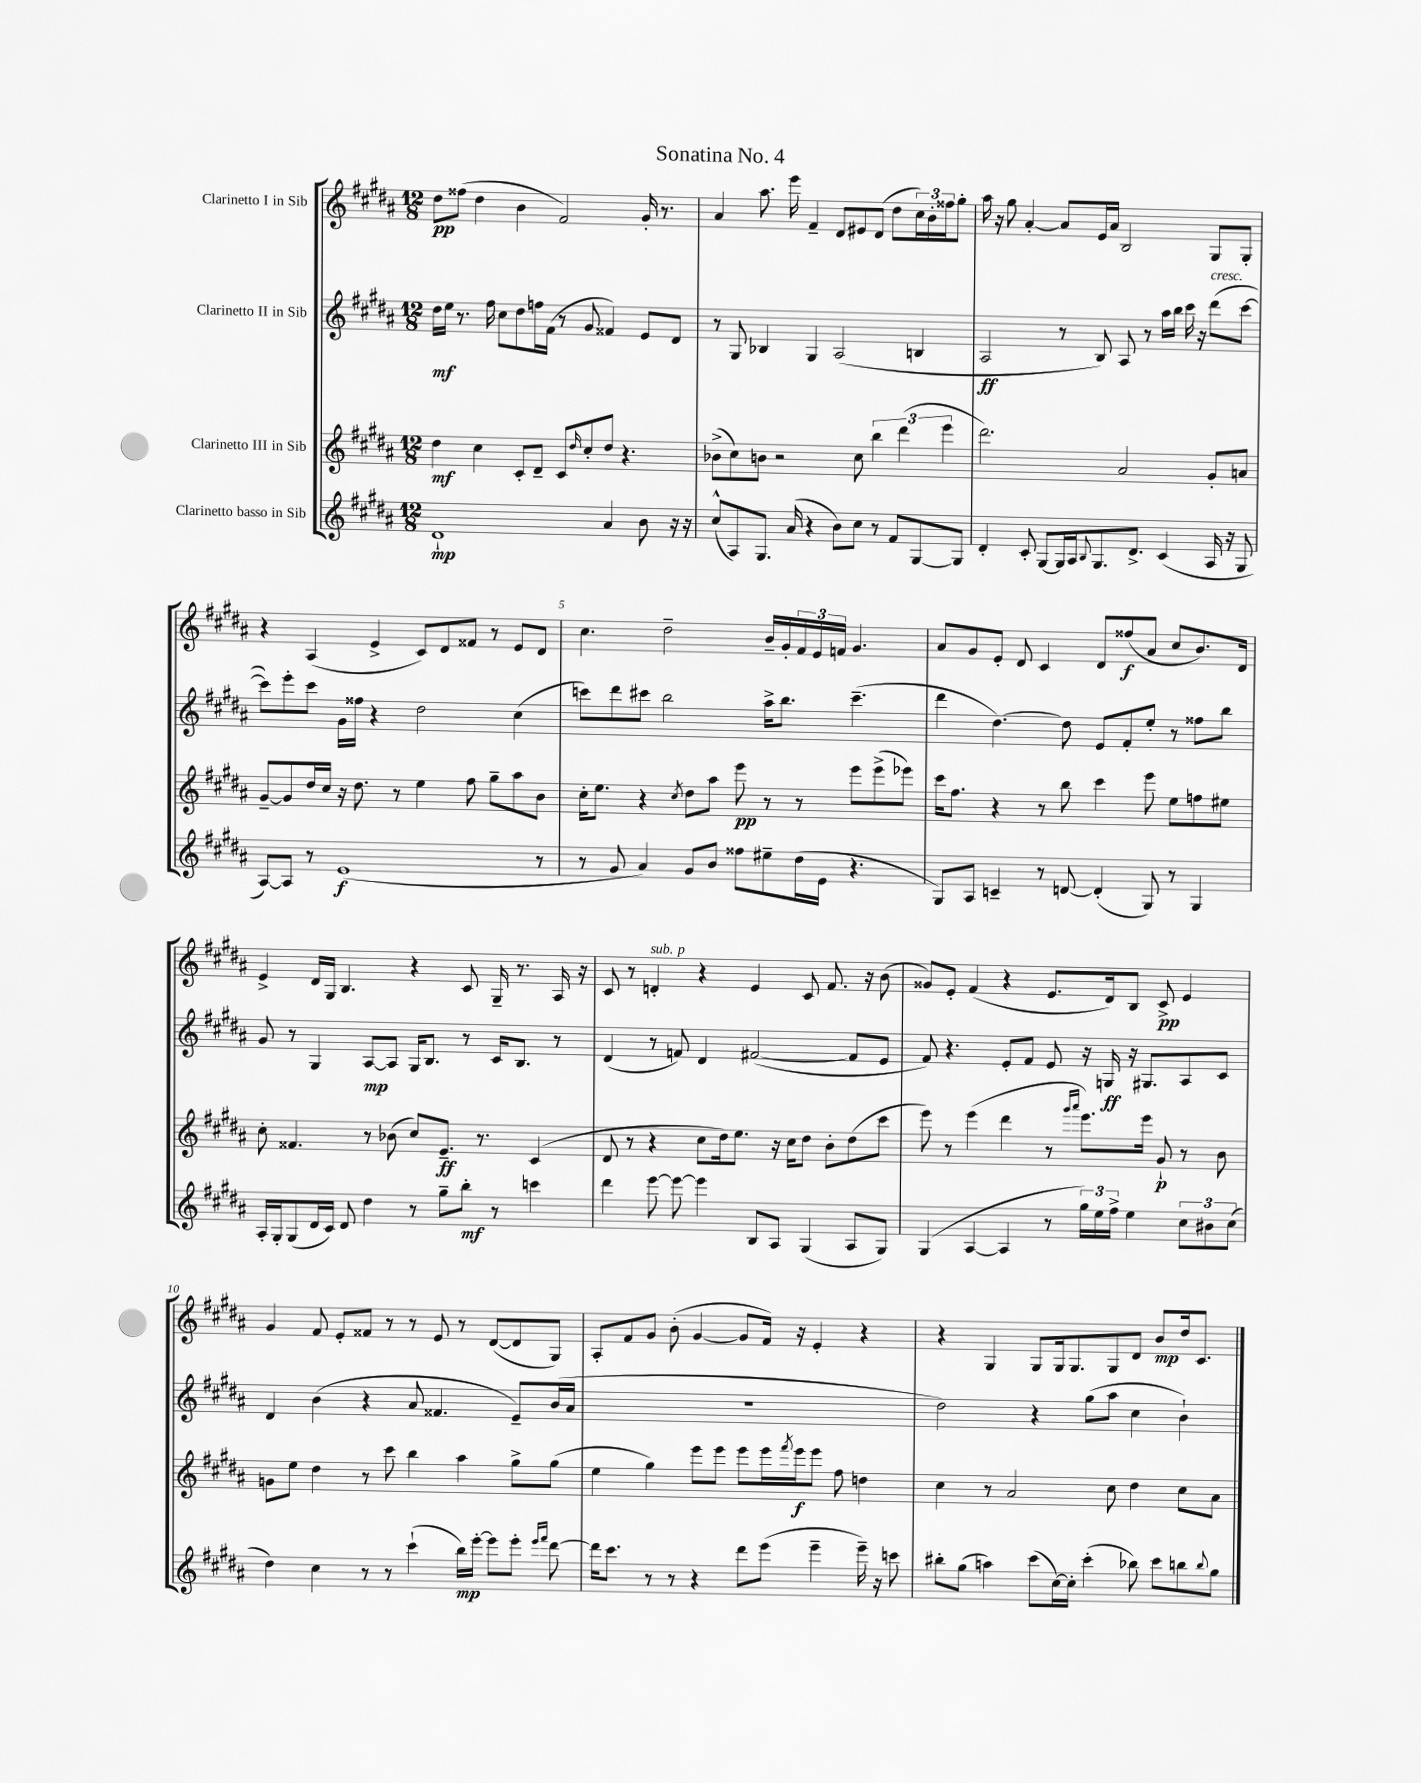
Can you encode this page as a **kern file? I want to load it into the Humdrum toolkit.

**kern	**dynam	**kern	**dynam	**kern	**dynam	**kern	**dynam
*part4	*part4	*part3	*part3	*part2	*part2	*part1	*part1
*staff4	*staff4	*staff3	*staff3	*staff2	*staff2	*staff1	*staff1
*I"Clarinetto basso in Sib	*	*I"Clarinetto III in Sib	*	*I"Clarinetto II in Sib	*	*I"Clarinetto I in Sib	*
*clefG2	*	*clefG2	*	*clefG2	*	*clefG2	*
*k[f#c#g#d#a#]	*	*k[f#c#g#d#a#]	*	*k[f#c#g#d#a#]	*	*k[f#c#g#d#a#]	*
*M12/8	*	*M12/8	*	*M12/8	*	*M12/8	*
=1	=1	=1	=1	=1	=1	=1	=1
1d#`	mp	4dd#\	mf	16dd#\LL	mf	8dd#\L	pp
.	.	.	.	16ee\JJ	.	.	.
.	.	.	.	8.r	.	(8ff##X\J	.
.	.	4cc#\	.	.	.	4dd#\	.
.	.	.	.	16ff#\	.	.	.
.	.	.	.	8cc#\L	.	.	.
.	.	8c#'/L	.	8dd#\	.	4b\	.
.	.	8d#~/J	.	16ffn\L	.	.	.
.	.	.	.	(16f#\JJ	.	.	.
.	.	8c#/L	.	8r	.	2f#/)	.
.	.	16qqdd#/	.	.	.	.	.
.	.	8cc#'/	.	8g#/	.	.	.
4a#/	.	8dd#/J	.	4f##X/)	.	.	.
.	.	4.r	.	.	.	.	.
8b\	.	.	.	8e/L	.	16g#'/	.
.	.	.	.	.	.	8.r	.
16r	.	.	.	8d#/J	.	.	.
16r	.	.	.	.	.	.	.
=2	=2	=2	=2	=2	=2	=2	=2
(8cc#^^/L	.	(8b-X^\L	.	8r	.	4a#/	.
8A#/)	.	8cc#\)	.	8G#/	.	.	.
8.G#/J	.	8bn\J	.	4B-X/	.	8.aa#\	.
.	.	2r	.	.	.	.	.
(16a#/	.	.	.	.	.	16eee\	.
4r	.	.	.	4G#/	.	4f#~/	.
8b\L)	.	.	.	(2A#/	.	8d#/L	.
8cc#\J	.	8cc#\	.	.	.	8e#X/	.
8r	.	6bb\	.	.	.	(8d#/J	.
8f#/L	.	.	.	.	.	8dd#\L	.
.	.	(6ddd#\	.	.	.	.	.
[8G#/	.	.	.	4Bn/	.	24cc#\L)	.
.	.	.	.	.	.	24b'\	.
.	.	6eee\	.	.	.	24ff##X\J	.
8G#/J]	.	.	.	.	.	8gg#'\J	.
=3	=3	=3	=3	=3	=3	=3	=3
4d#'/	.	2.ddd#\)	.	2A#/	ff	16aa#\	.
.	.	.	.	.	.	16r	.
.	.	.	.	.	.	8gg#\	.
8c#'/	.	.	.	.	.	[4a#'/	.
[8G#/L	.	.	.	.	.	.	.
16G#/L]	.	.	.	8r	.	8a#/L]	.
16A#/J	.	.	.	.	.	.	.
8qqB/	.	.	.	.	.	.	.
8.G#/	.	.	.	8B/)	.	16e/L	.
.	.	.	.	.	.	16a#/JJ	.
.	.	2a#/	.	8A#/	.	2B/	.
8.d#^/J	.	.	.	.	.	.	.
.	.	.	.	8r	.	.	.
(4c#/	.	.	.	16aa#\LL	.	.	.
.	.	.	.	16bb\JJ	.	.	.
.	.	.	.	16ccc#\	.	.	.
.	.	.	.	16r	.	.	.
!	!	!	!	!LO:TX:a:i:t=cresc.	!	!	!
16A#/	.	8g#'/L	.	(8ddd#\L	.	8G#/L	.
16r	.	.	.	.	.	.	.
8G#/	.	8an/J	.	[8ccc#\J	.	8G#'/J	.
!!LO:LB:g=z
=4	=4	=4	=4	=4	=4	=4	=4
[8A#/L)	.	[8g#~/L	.	8ccc#\L])	.	4r	.
8A#/J]	.	8g#/]	.	8eee'\	.	.	.
8r	.	16dd#/L	.	8ccc#\J	.	(4A#/	.
.	.	16cc#/JJ	.	.	.	.	.
(1e	f	16r	.	16g#\LL	.	.	.
.	.	8.dd#\	.	16ff##X\JJ	.	.	.
.	.	.	.	4r	.	4e^/	.
.	.	8r	.	.	.	.	.
.	.	4ee\	.	2dd#\	.	8c#/L)	.
.	.	.	.	.	.	8d#/	.
.	.	8ff#\	.	.	.	8f##X/J	.
.	.	8gg#~\L	.	.	.	8r	.
.	.	8aa#\	.	(4cc#\	.	8e/L	.
8r	.	8b\J	.	.	.	8d#/J	.
=5	=5	=5	=5	=5	=5	=5	=5
8r	.	16cc#'\KL	.	8cccn\L)	.	4.cc#\	.
.	.	8.ee\J	.	.	.	.	.
8g#/	.	.	.	8ddd#\	.	.	.
4a#/)	.	4r	.	8ccc#X\J	.	.	.
.	.	.	.	2bb\	.	2dd#~\	.
.	.	8qcc#/	.	.	.	.	.
8g#/L	.	8dd#\L	.	.	.	.	.
8b/J	.	8aa#\J	.	.	.	.	.
8ff##X\L	.	8eee\	pp	.	.	.	.
8ee#X~\	.	8r	.	16aa#^\KL	.	16b~/LL	.
.	.	.	.	8.bb\J	.	16g#'/	.
(16dd#\L	.	8r	.	.	.	24f#/	.
.	.	.	.	.	.	24e/	.
16e\JJ	.	.	.	.	.	.	.
.	.	.	.	.	.	24fn/JJ	.
4.r	.	8eee\L	.	(4.ccc#~\	.	4.g#/	.
.	.	(8eee^\	.	.	.	.	.
.	.	8eee-X\J)	.	.	.	.	.
=6	=6	=6	=6	=6	=6	=6	=6
8G#/L)	.	16ccc#\KL	.	4ddd#\	.	8a#/L	.
.	.	8.ff#\J	.	.	.	.	.
8A#/J	.	.	.	.	.	8g#/	.
4cn~/	.	4r	.	[4.dd#\)	.	8e'/J	.
.	.	.	.	.	.	8d#/	.
8r	.	8r	.	.	.	4c#/	.
[8dn/	.	8bb\	.	8dd#\]	.	.	.
(4d'/]	.	4ccc#\	.	8e/L	.	8d#/L	.
.	.	.	.	8f#'/	.	(8ff##X/	f
8G#/)	.	8eee\	.	8ee'/J	.	8a#/J	.
8r	.	8ee\L	.	8r	.	8cc#/L	.
4G#/	.	8ffn\	.	8ff##X\L	.	8.b/)	.
.	.	8ee#X\J	.	8bb\J	.	.	.
.	.	.	.	.	.	16d#/Jk	.
!!LO:LB:g=z
=7	=7	=7	=7	=7	=7	=7	=7
16A#'/LL	.	8cc#'\	.	8g#/	.	4e^/	.
16G#'/J	.	.	.	.	.	.	.
(8G#/	.	4.f##X/	.	8r	.	.	.
16d#/L	.	.	.	4G#/	.	16d#/LL	.
16c#/JJ)	.	.	.	.	.	16G#/JJ	.
8d#/	.	.	.	.	.	4.B/	.
4dd#\	.	8r	.	[8A#/L	mp	.	.
.	.	(8b-X\	.	8A#/J]	.	.	.
8r	.	8cc#/L)	.	16G#/KL	.	4r	.
.	.	.	.	8.B/J	.	.	.
8gg#~\L	.	8.e~/J	ff	.	.	.	.
8bb'\J	mf	.	.	8r	.	8c#/	.
.	.	8.r	.	.	.	.	.
8r	.	.	.	16c#/KL	.	16G#~/	.
.	.	.	.	8.B/J	.	8.r	.
4cccn\	.	(4c#/	.	.	.	.	.
.	.	.	.	8r	.	16A#/	.
.	.	.	.	.	.	16r	.
=8	=8	=8	=8	=8	=8	=8	=8
4ddd#\	.	8d#/	.	(4d#/	.	8c#/	.
.	.	8r	.	.	.	8r	.
!	!	!	!	!	!	!LO:TX:a:i:t=sub. p	!
[8eee\	.	4r	.	8r	.	4dn'/	.
8eee\_	.	.	.	8fn/)	.	.	.
4eee\]	.	8cc#\L	.	4d#/	.	4r	.
.	.	16dd#\k)	.	.	.	.	.
.	.	8.ee\J	.	.	.	.	.
8B/L	.	.	.	([2f#X/	.	4e/	.
8A#/J	.	16r	.	.	.	.	.
.	.	16cc#\KL	.	.	.	.	.
(4G#/	.	8dd#\J	.	.	.	8c#/	.
.	.	8b'\L	.	.	.	8.f#/	.
8A#/L	.	(8dd#\	.	8f#/L]	.	.	.
.	.	.	.	.	.	16r	.
8G#/J)	.	8ccc#\J	.	8e/J	.	(8b\	.
=9	=9	=9	=9	=9	=9	=9	=9
(4G#/	.	8eee\)	.	8f#/)	.	8g##X/L)	.
.	.	8r	.	4.r	.	8e'/J	.
[4A#/	.	(4eee\	.	.	.	(4f#/	.
4A#/]	.	4ddd#\	.	8e'/L	.	4r	.
.	.	.	.	8f#/J	.	.	.
8r	.	8r	.	8e/	.	8.e/L	.
.	.	16qqggg#/LL	.	.	.	.	.
.	.	16qqaaa#/JJ	.	.	.	.	.
24gg#\LL)	.	8.eee\L)	.	16r	.	.	.
24ee\	.	.	.	.	.	.	.
.	.	.	.	16Gn/	ff	16d#/k)	.
24ff#^\JJ	.	.	.	.	.	.	.
4ee\	.	.	.	16r	.	8B/J	.
.	.	16eee\Jk	.	8.G#X/L	.	.	.
.	.	8g#`/	p	.	.	8c#^/	pp
12cc#\L	.	8r	.	8A#/	.	4e/	.
12b#X\	.	.	.	.	.	.	.
.	.	8b\	.	8c#/J	.	.	.
(12cc#\J	.	.	.	.	.	.	.
!!LO:LB:g=z
=10	=10	=10	=10	=10	=10	=10	=10
4dd#\)	.	8gn\L	.	4d#/	.	4g#/	.
.	.	8ee\J	.	.	.	.	.
4cc#\	.	4dd#\	.	(4b\	.	8f#/	.
.	.	.	.	.	.	8e'/L	.
8r	.	8r	.	4r	.	8f##X/J	.
8r	.	8ccc#\	.	.	.	8r	.
(4ccc#`\	.	4bb\	.	8a#/	.	8r	.
.	.	.	.	4.f##X/	.	8e/	.
16bb\LL)	mp	4aa#\	.	.	.	8r	.
[16eee'\JJ	.	.	.	.	.	.	.
8eee\L]	.	.	.	.	.	([8d#/L	.
8eee'\J	.	8gg#^\L	.	8e~/L)	.	8d#/]	.
16qqeee/LL	.	.	.	.	.	.	.
16qqfff#/JJ	.	.	.	.	.	.	.
[8ddd#\	.	(8gg#\J	.	(16b/L	.	8G#/J)	.
.	.	.	.	16a#/JJ	.	.	.
=11	=11	=11	=11	=11	=11	=11	=11
16ddd#\KL]	.	4ee\	.	1.r	.	8A#'/L	.
8.ccc#\J	.	.	.	.	.	.	.
.	.	.	.	.	.	8f#/	.
8r	.	4gg#\)	.	.	.	8g#/J	.
8r	.	.	.	.	.	(8b'\	.
4r	.	8eee\L	.	.	.	[4g#/	.
.	.	8eee\J	.	.	.	.	.
8ddd#\L	.	8eee\L	.	.	.	8g#/L]	.
(8eee\J	.	16eee\L	.	.	.	16f#/Jk)	.
.	.	8qfff#/	.	.	.	.	.
.	.	16eee\J	f	.	.	16r	.
4eee~\	.	8eee\J	.	.	.	4e'/	.
.	.	8ff#\	.	.	.	.	.
16eee~\)	.	4ddn\	.	.	.	4r	.
16r	.	.	.	.	.	.	.
8cccn\	.	.	.	.	.	.	.
=12	=12	=12	=12	=12	=12	=12	=12
8bb#X'\L	.	4cc#\	.	2dd#\)	.	4r	.
(8gg#\J	.	.	.	.	.	.	.
4aan\)	.	8r	.	.	.	4G#/	.
.	.	2a#/	.	.	.	.	.
(8ccc#\L	.	.	.	4r	.	8G#/L	.
[16cc#\L)	.	.	.	.	.	16G#/k	.
16cc#'\JJ]	.	.	.	.	.	8.G#/	.
(4ccc#'\	.	.	.	(8gg#\L	.	.	.
.	.	8cc#\	.	8aa#\J	.	8G#/	.
8bb-X\)	.	4dd#\	.	4cc#\	.	8d#/J	.
8ccc#\L	.	.	.	.	.	8b/L	mp
8bbn\	.	8cc#\L	.	4b`\)	.	16dd#/k	.
.	.	.	.	.	.	8.c#/J	.
8qqbb/	.	.	.	.	.	.	.
8gg#\J	.	8a#\J	.	.	.	.	.
==	==	==	==	==	==	==	==
*-	*-	*-	*-	*-	*-	*-	*-
